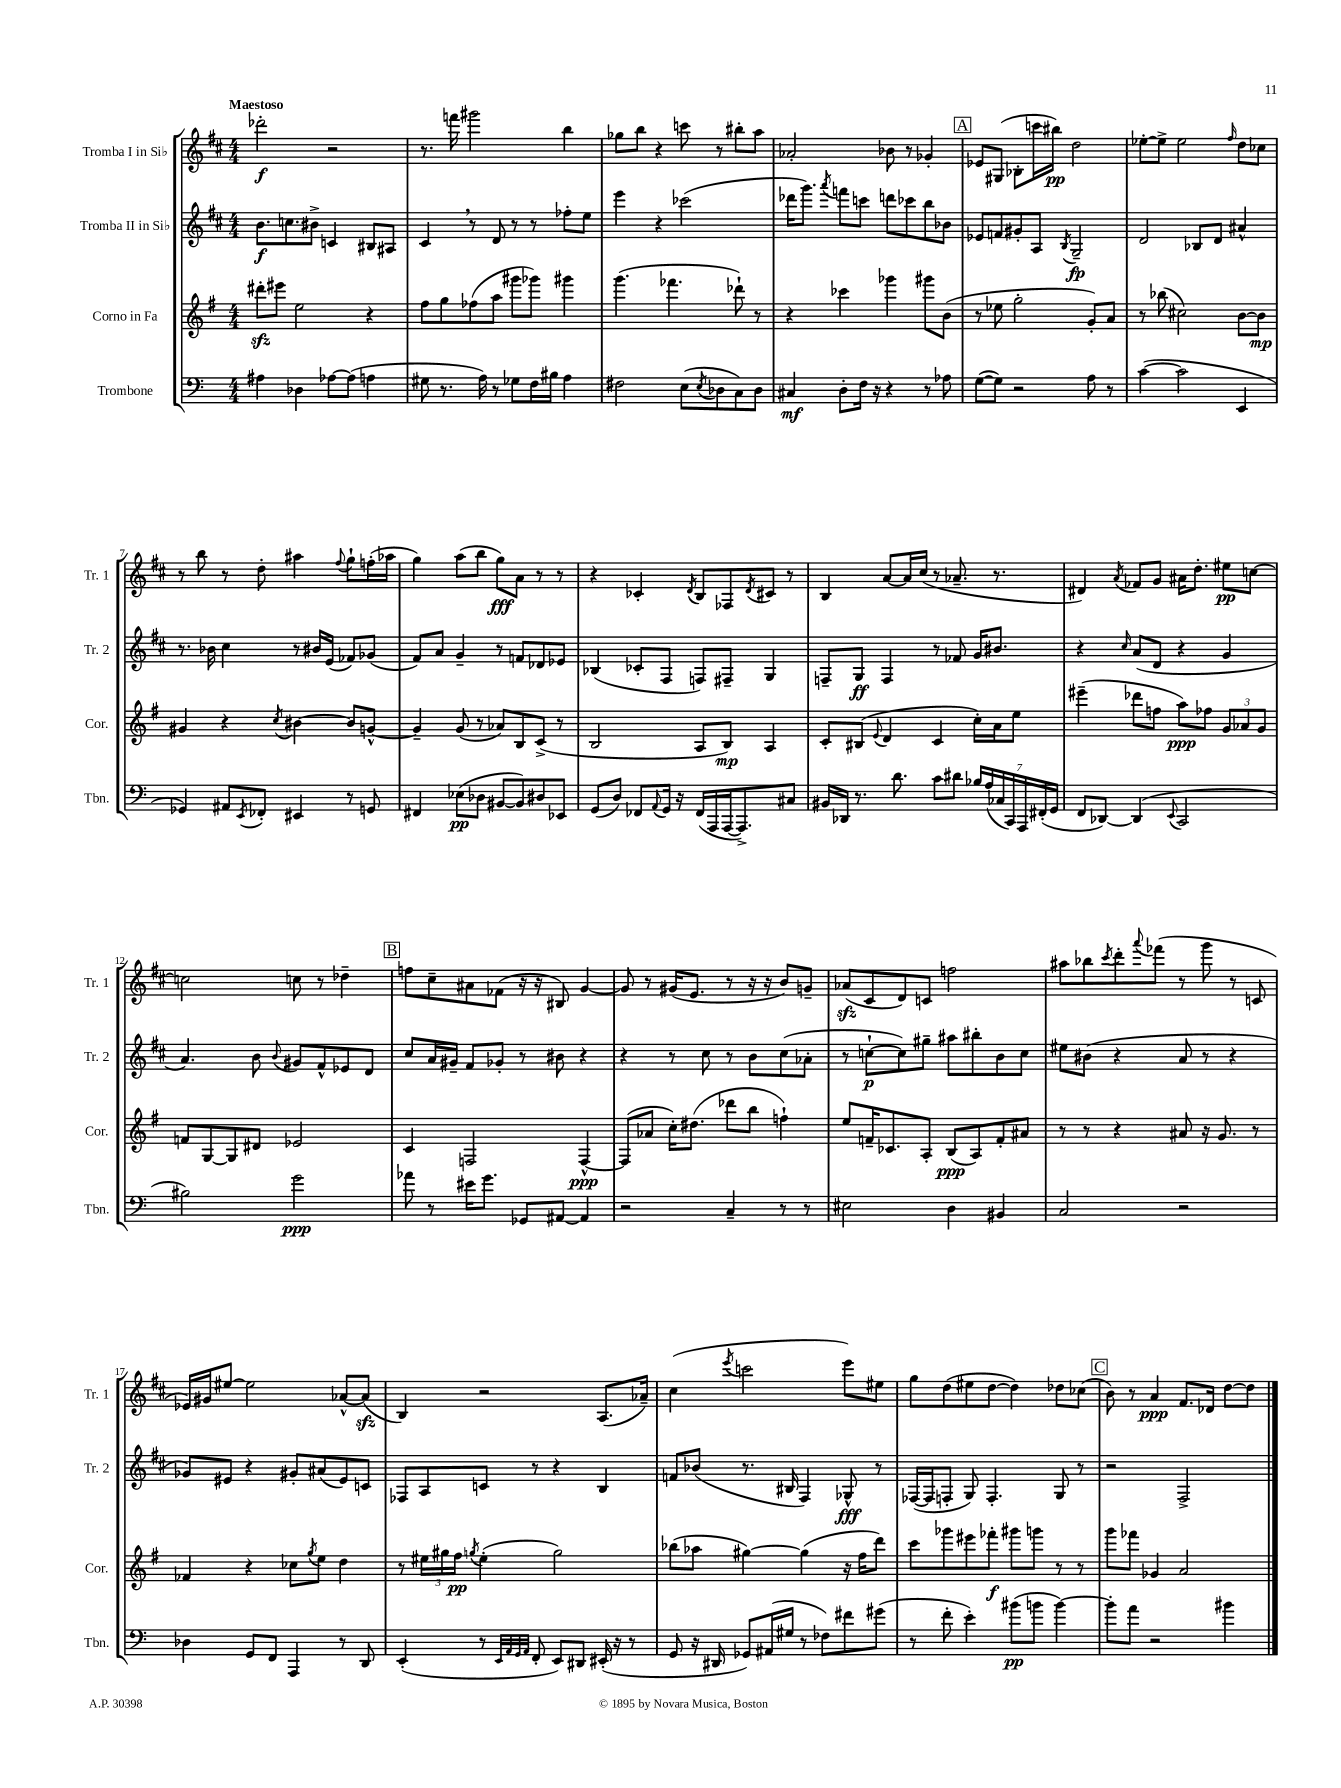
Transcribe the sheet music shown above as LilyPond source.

<<
\new StaffGroup <<
\new Staff = "s0" \with { instrumentName = "Tromba I in Sib" shortInstrumentName = "Tr. 1" } {
    \clef treble \key d \major \numericTimeSignature \time 4/4 \tempo "Maestoso"
    des'''2-.\f r2 |
    r8. f'''16 gis'''2 b''4 |
    ges''8 b''8 r4 c'''8 r8 bis''8-. a''8 |
    aes'2-. bes'8 r8 ges'4-. |
    \mark \markup { \box "A" } ees'8 gis8( bes8-. c'''16 bis''16\pp) d''2 |
    ees''8~-. ees''8-> ees''2 \grace { fis''16 } d''8 ces''8 |
    r8 b''8 r8 d''8-. ais''4 \appoggiatura { fis''8 } g''8-! f''16-.( aes''16 |
    g''4) a''8( b''8 g''8\fff) a'8 r8 r8 |
    r4 ces'4-. \acciaccatura { d'8 } b8 fes8 \acciaccatura { d'8 } cis'8 r8 |
    b4 a'8~ a'16 cis''16( r8 aes'8.-- r8. |
    dis'4) \acciaccatura { a'8 } fes'8 g'8 ais'16 d''8.-. eis''8\pp c''8~ |
    c''2 c''8 r8 des''4-- |
    \mark \markup { \box "B" } f''8 cis''8-- ais'8 fes'8( r16 r16 bis8) g'4~ |
    g'8 r8 gis'16( e'8. r8 r16 r16 b'8) g'8-- |
    aes'8\sfz( cis'8 d'8) c'8 f''2 |
    ais''8 bes''8 \acciaccatura { cis'''8 } d'''8-. \appoggiatura { a'''8 } fes'''8( r8 g'''8 r8 c'8 |
    ees'16) gis'16 eis''8~ eis''2 aes'8~-^ aes'8\sfz( |
    b4) r2 a8.( aes'16--) |
    cis''4( \acciaccatura { e'''8 } c'''2 e'''8) eis''8 |
    g''8 d''8( eis''8 d''8~ d''4) des''8 ces''8( |
    \mark \markup { \box "C" } b'8) r8 a'4\ppp fis'8. des'16 d''8~ d''8 \bar "|." |
}
\new Staff = "s1" \with { instrumentName = "Tromba II in Sib" shortInstrumentName = "Tr. 2" } {
    \clef treble \key d \major \numericTimeSignature \time 4/4
    b'8.\f c''8. bis'8-> c'4 bis8 ais8 |
    cis'4 \breathe r8 d'8 r8 r8 fes''8-. e''8 |
    e'''4 r4 ces'''2( |
    des'''16 g'''8.) \acciaccatura { a'''8 } f'''8 c'''8 d'''8 ces'''8 b''8 bes'8 |
    \mark \markup { \box "A" } ees'8 f'8 gis'8-. a8 \acciaccatura { b8 } g2--\fp |
    d'2 bes8 d'8 ais'4-^ |
    r8. bes'16 cis''4 r8 bis'16 e'16( fes'8) ges'8( |
    fis'8) a'8 g'4-- r8 f'8 des'8 ees'8 |
    bes4( ces'8-. fis8 f8) fis8-- g4 |
    f8-- g8\ff f4 r8 fes'8 g'16 bis'8. |
    r4 \grace { cis''16 } a'8( d'8 r4 g'4 |
    a'4.) b'8 \appoggiatura { b'8 } gis'8 fis'8-^ ees'8 d'8 |
    \mark \markup { \box "B" } cis''8 a'16 gis'16-- fis'8 ges'8-. r8 bis'8 r4 |
    r4 r8 cis''8 r8 b'8 cis''8( aes'8-. |
    r8 c''8~-!\p c''8) gis''8-- ais''8 bis''8-. b'8 c''8 |
    eis''8 bis'8( r4 a'8 r8 r4 |
    ges'8) eis'8 r4 gis'8-. ais'8( eis'8) c'8 |
    fes8 a8 c'8 r8 r4 b4 |
    f'8 bes'8( r8. bis16 fis4) ges8-^\fff r8 |
    fes16~( fes16 f8-. g8) f4.-. g8 r8 |
    \mark \markup { \box "C" } r2 fis2-> \bar "|." |
}
\new Staff = "s2" \with { instrumentName = "Corno in Fa" shortInstrumentName = "Cor." } {
    \clef treble \key g \major \numericTimeSignature \time 4/4
    dis'''8-.\sfz eis'''8 e''2 r4 |
    fis''8 g''8 fes''8( a''8 gis'''8 ges'''8) gis'''4 |
    g'''4.( fes'''4. des'''8-!) r8 |
    r4 ces'''4 ges'''4 gis'''8 b'8( |
    \mark \markup { \box "A" } r8 ees''8 g''2-. g'8-.) a'8 |
    r8 bes''8( cis''2) b'8~ b'8\mp |
    gis'4 r4 \acciaccatura { c''8 } bis'4~ bis'8 g'8~-^ |
    g'4-- g'8( r8 aes'8) b8 c'8->( r8 |
    b2 a8 b8\mp) a4 |
    c'8-. bis8( \appoggiatura { e'8 } d'4 c'4 c''16-.) a'16 e''8 |
    eis'''4--( des'''8 f''8 a''8\ppp) fes''8 \tuplet 3/2 { g'8 aes'8 g'8 } |
    f'8 g8~ g8 dis'8 ees'2 |
    \mark \markup { \box "B" } c'4 f2 f4~-^\ppp |
    f8( aes'8 c''16-.) dis''8.( des'''8 b''8 f''4-!) |
    e''8 f'16-- ces'8. a8-. b8\ppp( a8) f'8-. ais'8 |
    r8 r8 r4 ais'8 r16 g'8. r8 |
    fes'4 r4 ces''8 \acciaccatura { g''8 } e''8 d''4 |
    r8 \tuplet 3/2 { eis''16 gis''16 fis''16\pp } \acciaccatura { g''8 } eis''4-.( g''2) |
    bes''8( aes''8 gis''4~) gis''4( r16 fis''16 d'''8) |
    c'''8 ges'''8 eis'''8 fes'''8-.\f gis'''8 g'''8 r8 r8 |
    \mark \markup { \box "C" } g'''8 fes'''8 ges'4 a'2 \bar "|." |
}
\new Staff = "s3" \with { instrumentName = "Trombone" shortInstrumentName = "Tbn." } {
    \clef bass \key c \major \numericTimeSignature \time 4/4
    ais4 des4 aes8~ aes8( a4 |
    gis8 r8. a16) r8 ges8 f16 bis16 a4 |
    fis2 e8( \acciaccatura { e8 } des8 c8) des8 |
    cis4\mf d8-. f16 r16 r4 r8 aes8 |
    \mark \markup { \box "A" } g8~( g8) r2 a8 r8 |
    c'4~( c'2 e,4 |
    ges,4) ais,8 \acciaccatura { e,8 } fes,8-. eis,4 r8 g,8 |
    fis,4 ees8\pp( des8 bis,8~ bis,8) dis8 ees,8 |
    g,8( d8) fes,8 \appoggiatura { a,8 } g,16 r16 fes,16( a,,16 a,,16~ a,,8.->) cis8 |
    bis,16 des,16 r8. d'8. c'8 dis'8 \tuplet 7/4 { bes16 a16( ces16 c,16) a,,16 fis,16-.( g,16 } |
    f,8 des,8~) des,4( \appoggiatura { e,8 } c,2 |
    bis2) g'2\ppp |
    \mark \markup { \box "B" } aes'8 r8 eis'16 g'8. ges,8 ais,8~ ais,4 |
    r2 c4-- r8 r8 |
    eis2 d4 bis,4 |
    c2 r2 |
    des4 g,8 f,8 a,,4 r8 d,8 |
    e,4-.( r8 \grace { e,32 a,32 g,32 a,32 } f,8-. e,8) dis,8 eis,16-.( r16 r8 |
    g,8 r16 dis,16 ges,8) ais,16( gis16 r8 fes8) fis'8 gis'8( |
    r8 f'8-. e'4-.) bis'8\pp( b'8 b'4~) |
    \mark \markup { \box "C" } b'8-. a'8 r2 bis'4 \bar "|." |
}
>>
>>
